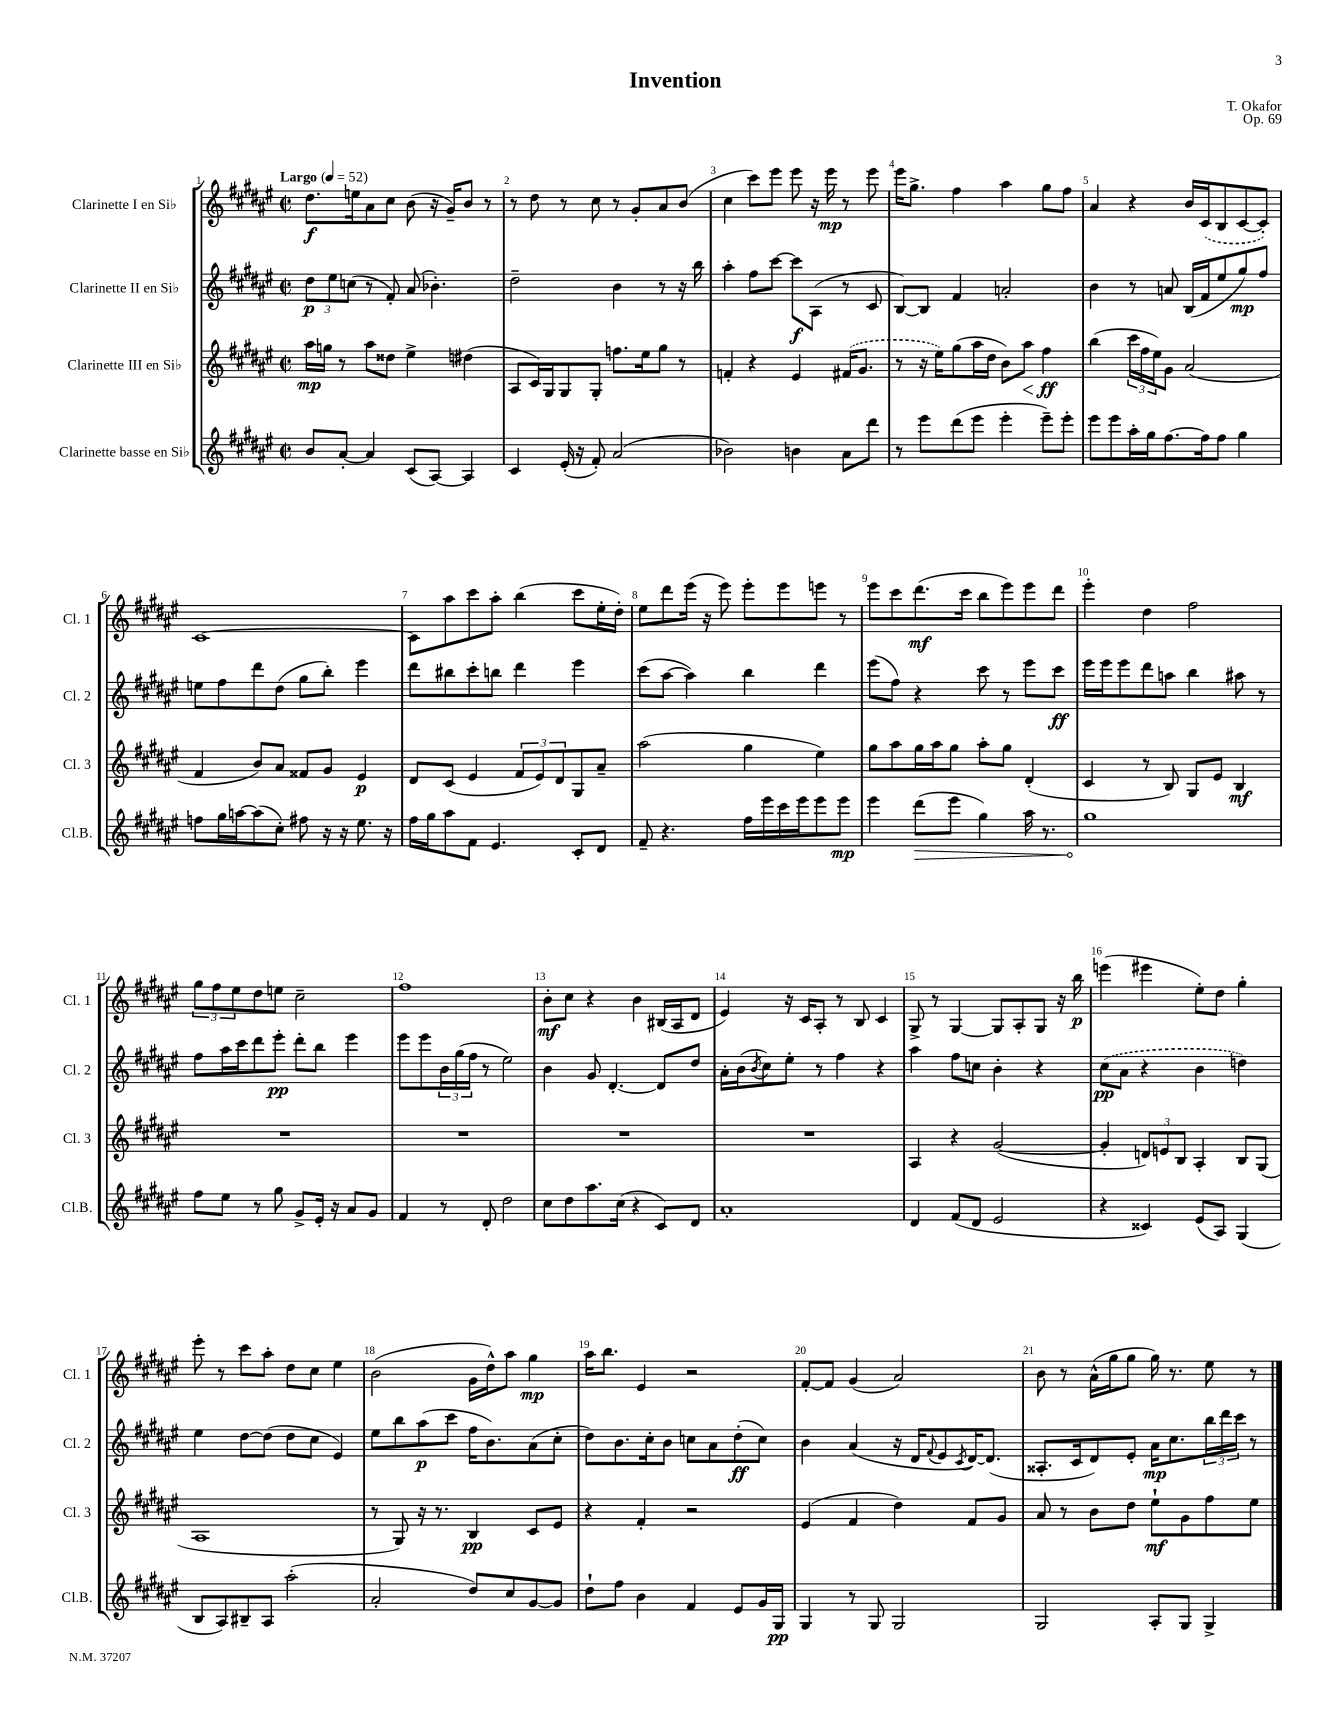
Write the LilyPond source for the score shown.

\header { title = "Invention" composer = "T. Okafor" opus = "Op. 69" }
<<
\new StaffGroup <<
\new Staff = "s0" \with { instrumentName = "Clarinette I en Sib" shortInstrumentName = "Cl. 1" } {
    \clef treble \key fis \major \defaultTimeSignature \time 2/2 \tempo "Largo" 4 = 52
    dis''8.\f e''16 ais'8 cis''8 b'8( r16 gis'16--) b'8 r8 |
    r8 dis''8 r8 cis''8 r8 gis'8-. ais'8 b'8( |
    cis''4 cis'''8) eis'''8 eis'''8 r16 eis'''16\mp r8 eis'''8 |
    eis'''16 gis''8.-> fis''4 ais''4 gis''8 fis''8 |
    ais'4 r4 b'16 \once \slurDashed cis'16( b8 cis'8~ cis'8-.) |
    cis'1~ |
    cis'8 ais''8 cis'''8 ais''8-. b''4( cis'''8 eis''16-. dis''16-.) |
    eis''8 dis'''8 eis'''16( r16 eis'''8) eis'''8-. eis'''8 e'''8 r8 |
    eis'''8 cis'''8 dis'''8.\mf( cis'''16 b''8 eis'''8) eis'''8 dis'''8 |
    eis'''4-. dis''4 fis''2 |
    \tuplet 3/2 { gis''8 fis''8 eis''8 } dis''8 e''8 cis''2-- |
    fis''1 |
    b'8-.\mf cis''8 r4 b'4 bis16( ais16 dis'8 |
    eis'4) r16 cis'16 ais8-. r8 b8 cis'4 |
    gis8-> r8 gis4~ gis8 ais8-. gis8 r16 b''16\p |
    e'''4( eis'''4 eis''8-.) dis''8 gis''4-. |
    eis'''8-. r8 cis'''8 ais''8-. dis''8 cis''8 eis''4 |
    b'2( gis'16 dis''16-^) ais''8 gis''4\mp |
    ais''16 b''8. eis'4 r2 |
    fis'8~-. fis'8 gis'4( ais'2) |
    b'8 r8 ais'16-^( gis''16 gis''8 gis''16) r8. eis''8 r8 \bar "|." |
}
\new Staff = "s1" \with { instrumentName = "Clarinette II en Sib" shortInstrumentName = "Cl. 2" } {
    \clef treble \key fis \major \defaultTimeSignature \time 2/2
    \tuplet 3/2 { dis''8\p eis''8 c''8( } r8 fis'8-.) ais'8( bes'4.-.) |
    dis''2-- b'4 r8 r16 b''16 |
    ais''4-. fis''8 cis'''8~ cis'''8\f ais8( r8 cis'8 |
    b8~) b8 fis'4 a'2-. |
    b'4 r8 a'8 b16( fis'16 eis''8 gis''8\mp) fis''8 |
    e''8 fis''8 dis'''8 dis''8( gis''8 b''8-.) eis'''4 |
    dis'''8 bis''8 cis'''8-. b''8 dis'''4 eis'''4 |
    cis'''8( ais''8~ ais''4) b''4 dis'''4 |
    eis'''8( fis''8) r4 cis'''8 r8 eis'''8 cis'''8\ff |
    eis'''16 eis'''16 eis'''8 dis'''8 a''8 b''4 ais''8 r8 |
    fis''8 ais''16 cis'''16 dis'''8 eis'''8-.\pp dis'''8-. b''8 eis'''4 |
    eis'''8 eis'''8 \tuplet 3/2 { b'16 gis''16( fis''16 } r8 eis''2) |
    b'4 gis'8 dis'4.~-. dis'8 dis''8 |
    ais'16-. b'16( \acciaccatura { b'8 } cis''8) eis''8-. r8 fis''4 r4 |
    ais''4 fis''8 c''8 b'4-. r4 |
    \once \slurDashed cis''8\pp( ais'8 r4 b'4 d''4) |
    eis''4 dis''8~ dis''8( dis''8 cis''8 eis'4) |
    eis''8 b''8 ais''8\p( cis'''8 fis''16 b'8.) ais'8( cis''8-. |
    dis''8) b'8. cis''16-. b'8 c''8 ais'8 dis''8-.\ff( c''8) |
    b'4 ais'4( r16 dis'16 \appoggiatura { fis'8 } eis'8 \acciaccatura { cis'8 } dis'16~) dis'8.( |
    aisis8.-. cis'16 dis'8) eis'8-. ais'16\mp cis''8. \tuplet 3/2 { b''16 dis'''16 cis'''16 } r8 \bar "|." |
}
\new Staff = "s2" \with { instrumentName = "Clarinette III en Sib" shortInstrumentName = "Cl. 3" } {
    \clef treble \key fis \major \defaultTimeSignature \time 2/2
    ais''16\mp g''16 r8 ais''8 disis''8 eis''4-> dis''4( |
    ais8 cis'16) gis16 gis8 gis8-. f''8. eis''16 gis''8 r8 |
    f'4-. r4 eis'4 \once \slurDashed fis'16( gis'8. |
    r8 r16 eis''16) gis''8( ais''16 dis''16 b'8) ais''8\< fis''4\ff\! |
    b''4( \tuplet 3/2 { cis'''16 fis''16 eis''16) } gis'8 ais'2( |
    fis'4 b'8) ais'8 fisis'8 gis'8 eis'4\p |
    dis'8 cis'8( eis'4 \tuplet 3/2 { fis'8 eis'8) dis'8 } gis8 ais'8-- |
    ais''2( gis''4 eis''4) |
    gis''8 ais''8 gis''16 ais''16 gis''8 ais''8-. gis''8 dis'4-.( |
    cis'4 r8 b8) gis8 eis'8 b4\mf |
    R1 |
    R1 |
    R1 |
    R1 |
    ais4 r4 gis'2~( |
    gis'4-. \tuplet 3/2 { d'8) e'8 b8 } ais4-. b8 gis8( |
    ais1 |
    r8 gis8) r16 r8. b4\pp cis'8 eis'8 |
    r4 fis'4-. r2 |
    eis'4( fis'4 dis''4) fis'8 gis'8 |
    ais'8 r8 b'8 dis''8 eis''8-!\mf gis'8 fis''8 eis''8 \bar "|." |
}
\new Staff = "s3" \with { instrumentName = "Clarinette basse en Sib" shortInstrumentName = "Cl.B." } {
    \clef treble \key fis \major \defaultTimeSignature \time 2/2
    b'8 ais'8~-. ais'4 cis'8( ais8~) ais4 |
    cis'4 eis'16-.( r16 fis'8-.) ais'2( |
    bes'2) b'4 ais'8 dis'''8 |
    r8 eis'''8 dis'''8( eis'''8 eis'''4-. eis'''8--) eis'''8-. |
    eis'''8 eis'''8 ais''16-. gis''16 fis''8.~ fis''16 fis''8 gis''4 |
    f''8 gis''16 a''16~ a''8( cis''8-.) fis''8 r16 r16 eis''8. r16 |
    fis''16 gis''16 ais''8 fis'8 eis'4. cis'8-. dis'8 |
    fis'8-- r4. fis''16 eis'''16 cis'''16 eis'''16 eis'''8 eis'''8\mp |
    eis'''4 \once \override Hairpin.circled-tip = ##t dis'''8\>( eis'''8 gis''4) ais''16 r8. |
    gis''1\! |
    fis''8 eis''8 r8 gis''8 gis'8-> eis'16-. r16 ais'8 gis'8 |
    fis'4 r8 dis'8-. dis''2 |
    cis''8 dis''8 ais''8. cis''16( r4 cis'8) dis'8 |
    ais'1-. |
    dis'4 fis'8( dis'8 eis'2 |
    r4 cisis'4) eis'8( ais8) gis4( |
    b8 ais8) bis8-- ais8 ais''2-.( |
    ais'2-. dis''8) cis''8 gis'8~ gis'8 |
    dis''8-! fis''8 b'4 fis'4 eis'8 gis'16 gis16\pp |
    gis4 r8 gis8 gis2 |
    gis2 ais8-. gis8 gis4-> \bar "|." |
}
>>
>>
\layout { \context { \Score \override BarNumber.break-visibility = ##(#f #t #t) barNumberVisibility = #all-bar-numbers-visible } }
